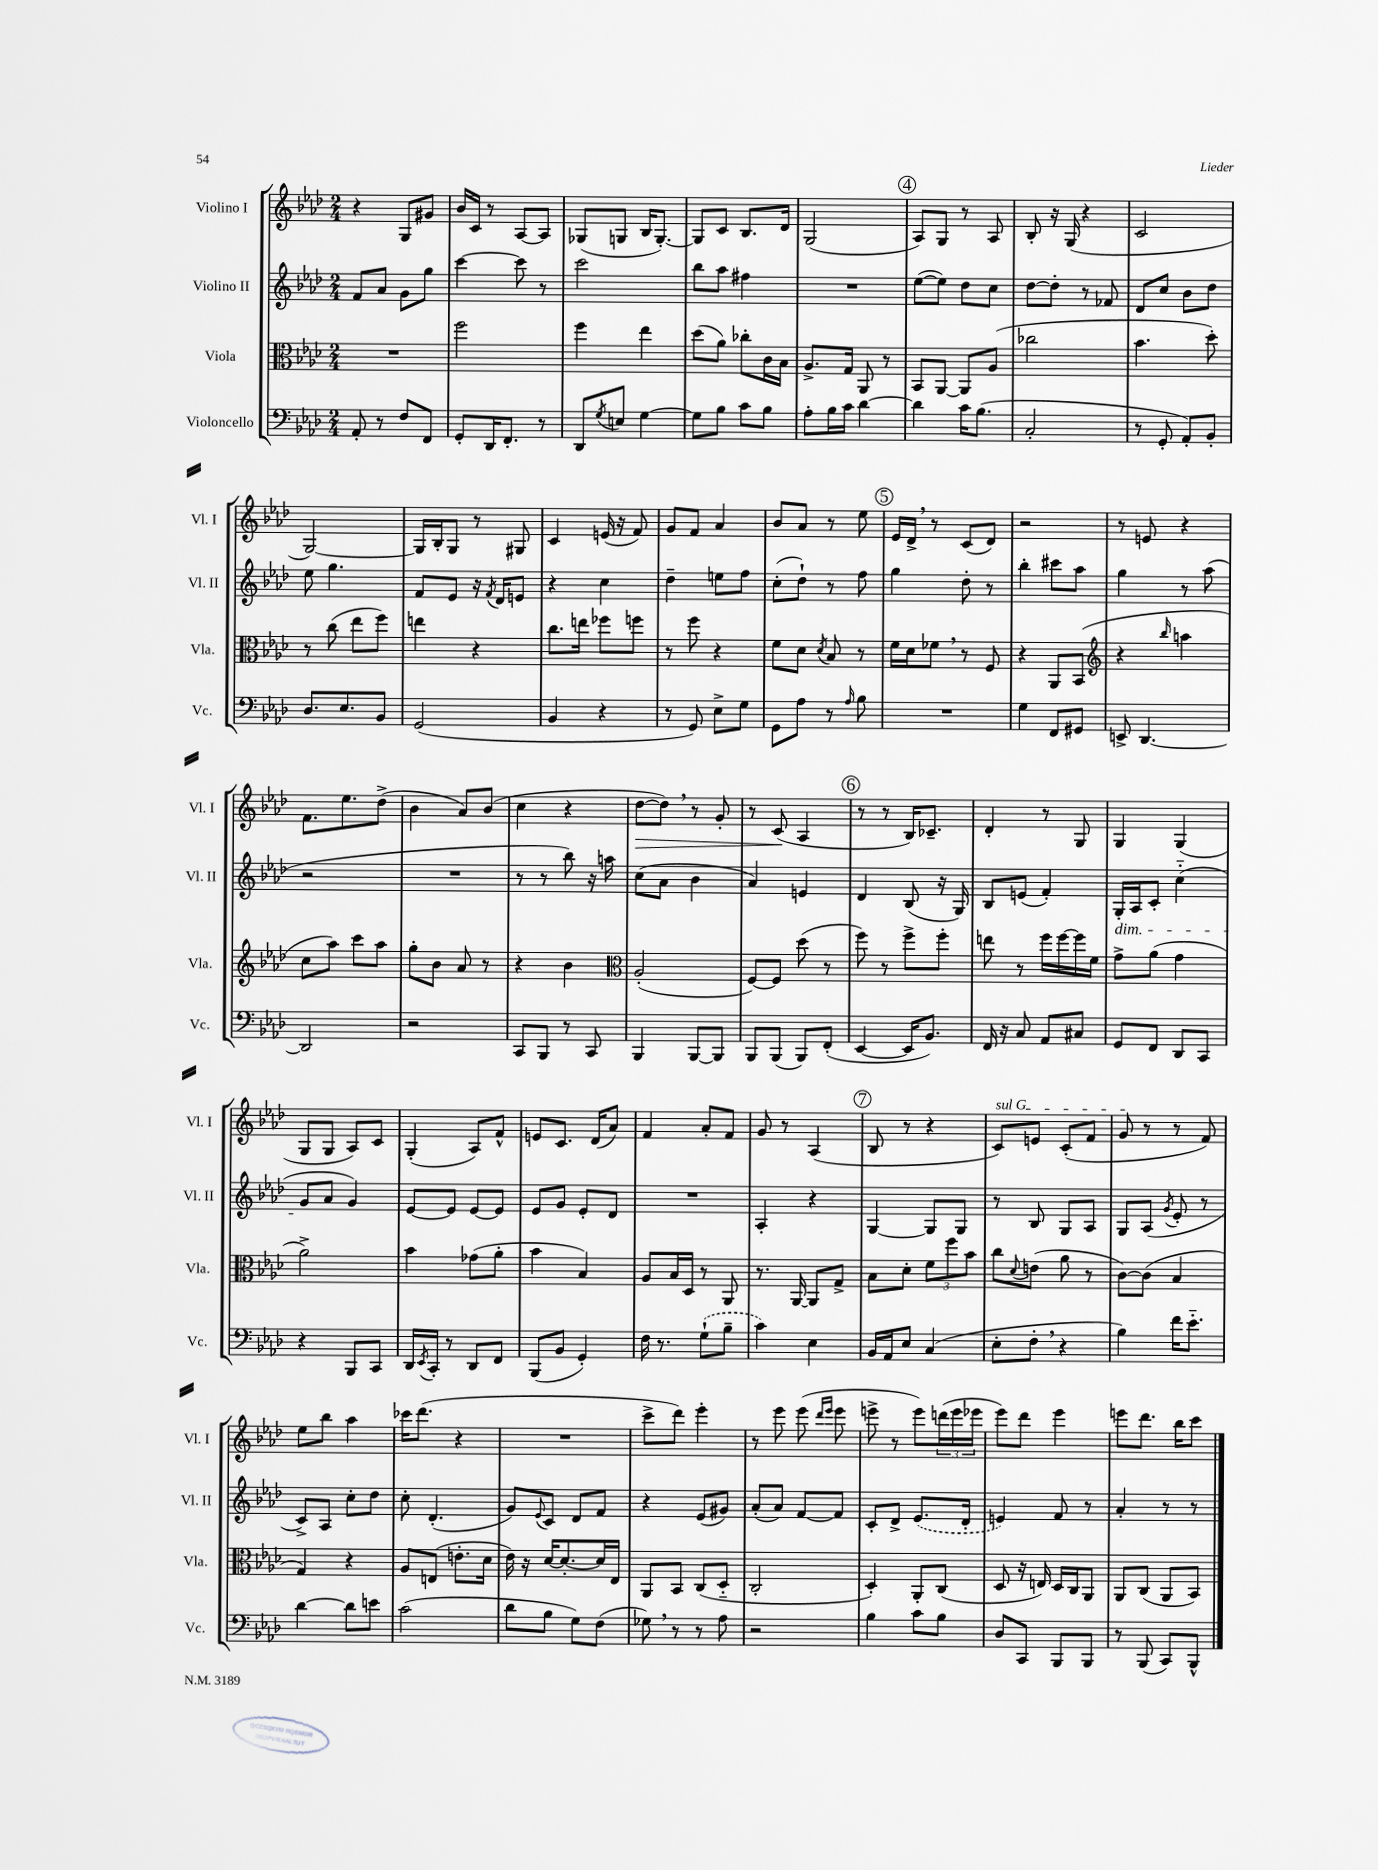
<<
\new StaffGroup <<
\new Staff = "s0" \with { instrumentName = "Violino I" shortInstrumentName = "Vl. I" } {
    \clef treble \key aes \major \numericTimeSignature \time 2/4
    r4 g8 gis'8 |
    bes'16 c'16 r8 aes8~ aes8 |
    ges8( g8 bes16 g8.~-.) |
    g8 c'8 bes8. des'16 |
    g2( |
    \mark \markup { \circle "4" } aes8) g8 r8 aes8 |
    bes8-. r16 g16( r4 |
    c'2 |
    g2~) |
    g16 bes16-. g8 r8 gis8 |
    c'4 e'16( r16 f'8) |
    g'8 f'8 aes'4 |
    bes'8 aes'8 r8 ees''8 |
    \mark \markup { \circle "5" } ees'16 des'16-> \breathe r8 c'8( des'8) |
    r2 |
    r8 e'8 r4 |
    f'8. ees''8. des''8->( |
    bes'4 aes'8) bes'8( |
    c''4 r4 |
    des''8~\> des''8) \breathe r8 g'8-. |
    r8 c'8\!( aes4 |
    \mark \markup { \circle "6" } r8 r8 bes16) ces'8.-- |
    des'4-. r8 g8 |
    g4 g4( |
    g8 g8 aes8) c'8 |
    g4-.( aes8) f'8-^ |
    e'8 c'8. des'16( aes'8) |
    f'4 aes'8-. f'8 |
    g'8 r8 aes4( |
    \mark \markup { \circle "7" } bes8 r8 r4 |
    \once \override TextSpanner.bound-details.left.text = \markup { \italic "sul G" } c'8\startTextSpan) e'8 c'8-.( f'8 |
    g'8\stopTextSpan r8 r8 f'8) |
    ees''8 bes''8 aes''4 |
    ces'''16 des'''8.( r4 |
    R2 |
    c'''8-> des'''8) ees'''4-. |
    r8 ees'''8 ees'''8( \grace { des'''16 ees'''16 } ees'''8 |
    e'''8-> r8 e'''8) \tuplet 3/2 { d'''16( e'''16 ees'''16 } |
    ees'''8) des'''8 ees'''4 |
    e'''8 des'''8. bes''16 c'''8 \bar "|." |
}
\new Staff = "s1" \with { instrumentName = "Violino II" shortInstrumentName = "Vl. II" } {
    \clef treble \key aes \major \numericTimeSignature \time 2/4
    f'8 aes'8 g'8 g''8 |
    c'''4~ c'''8 r8 |
    c'''2 |
    bes''8 aes''8 fis''4 |
    R2 |
    \mark \markup { \circle "4" } ees''8~( ees''8) des''8 c''8 |
    des''8~ des''8-. r8 fes'8 |
    des'8 c''8 bes'8 des''8 |
    ees''8 g''4. |
    f'8 ees'8 r16 \acciaccatura { f'8 } des'16 e'8 |
    r4 c''4 |
    des''4-- e''8 f''8 |
    c''8-.( des''8-!) r8 f''8 |
    \mark \markup { \circle "5" } g''4 des''8-. r8 |
    bes''4-. cis'''8 aes''8 |
    g''4 r8 aes''8( |
    r2 |
    R2 |
    r8 r8 bes''8) r16 a''16 |
    c''8( aes'8 bes'4 |
    aes'4) e'4 |
    \mark \markup { \circle "6" } des'4 bes8( r16 g16) |
    bes8 e'8( f'4-.) |
    g16-.\dim aes16 c'8-. c''4-_( |
    g'8\! aes'8 g'4) |
    ees'8~ ees'8 ees'8~ ees'8 |
    ees'8 g'8 ees'8-. des'8 |
    R2 |
    aes4-. r4 |
    \mark \markup { \circle "7" } g4~ g8 g8 |
    r8 bes8 g8 aes8 |
    g8 aes8( \acciaccatura { g'8 } ees'8-. r8 |
    c'8->) aes8 c''8-. des''8 |
    c''8-. des'4.-.( |
    g'8) \appoggiatura { ees'8 } c'8 des'8 f'8 |
    r4 ees'8( gis'8) |
    aes'8-.( aes'8) f'8~ f'8 |
    c'8-. des'8-> \once \slurDashed ees'8.( des'16-. |
    e'4) f'8 r8 |
    aes'4-. r8 r8 \bar "|." |
}
\new Staff = "s2" \with { instrumentName = "Viola" shortInstrumentName = "Vla." } {
    \clef alto \key aes \major \numericTimeSignature \time 2/4
    R2 |
    f''2 |
    f''4 ees''4 |
    des''8( aes'8) ces''8-. c'16 bes16 |
    aes8.-> g16 aes,8 r8 |
    \mark \markup { \circle "4" } bes,8 aes,8~ aes,8 aes8( |
    ces''2 |
    bes'4. des''8-.) |
    r8 c''8( ees''8 f''8) |
    e''4 r4 |
    c''8. e''16 fes''8 f''8 |
    r8 f''8 r4 |
    f'8 des'8 \acciaccatura { des'8 } bes8 r8 |
    \mark \markup { \circle "5" } f'16 des'16 fes'8 \breathe r8 f8 |
    r4 aes,8 bes,8( |
    \clef treble r4 \grace { bes''16 } a''4 |
    c''8 aes''8) c'''8 aes''8 |
    g''8-. bes'8 aes'8 r8 |
    r4 bes'4 |
    \clef alto aes2-.( |
    f8~) f8 des''8( r8 |
    \mark \markup { \circle "6" } f''8) r8 f''8-> f''8-. |
    e''8 r8 f''16 f''16~ f''16 f'16 |
    g'8-> aes'8( g'4 |
    aes'2->) |
    bes'4 ges'8( aes'8-. |
    bes'4 bes4) |
    aes8 bes16 des16 r8 aes,8 |
    r8. aes,16~ aes,8 g8-> |
    \mark \markup { \circle "7" } bes8 des'8-. \tuplet 3/2 { f'8 f''8 bes'8 } |
    c''8 \appoggiatura { des'8 } e'8( aes'8 r8 |
    c'8~) c'8( bes4 |
    g4) r4 |
    aes8 e8( e'8.-. des'16 |
    ees'16) r16 des'16~ des'8.~-. des'16 ees16 |
    aes,8 bes,8 c8( des8-_ |
    c2-. |
    des4-.) aes,8-. c8( |
    des8 r16 e16) des16 c16 aes,8 |
    aes,8 c8( aes,8 bes,8) \bar "|." |
}
\new Staff = "s3" \with { instrumentName = "Violoncello" shortInstrumentName = "Vc." } {
    \clef bass \key aes \major \numericTimeSignature \time 2/4
    aes,8-. r8 f8 f,8 |
    g,8-. des,16 f,8.-. r8 |
    des,8 \acciaccatura { g8 } e8 g4~ |
    g8 bes8 c'8 bes8 |
    aes8-. bes16 c'16 des'4~ |
    \mark \markup { \circle "4" } des'4 c'16 bes8.( |
    c2-. |
    r8 g,8-. aes,8-.) bes,8-. |
    des8. ees8. bes,8 |
    g,2( |
    bes,4 r4 |
    r8 g,8) ees8-> g8 |
    g,8 aes8 r8 \grace { aes16 } bes8 |
    \mark \markup { \circle "5" } R2 |
    g4 f,8 gis,8 |
    e,8-> des,4.~ |
    des,2 |
    r2 |
    c,8 bes,,8 r8 c,8 |
    bes,,4 bes,,8~ bes,,8 |
    bes,,8 bes,,8( bes,,8) f,8-.( |
    \mark \markup { \circle "6" } ees,4~ ees,16 bes,8.) |
    f,16 r16 c8 aes,8 cis8 |
    g,8 f,8 des,8 c,8 |
    r4 bes,,8 c,8 |
    des,16 \acciaccatura { ees,8 } c,16-. r8 des,8 f,8 |
    bes,,8( bes,8 g,4-.) |
    f16 r8. \once \slurDashed g8-!( bes8-- |
    c'4) ees4 |
    \mark \markup { \circle "7" } bes,16 aes,16 ees8 c4( |
    ees8-. f8-. \breathe r4 |
    bes4) f'16 ees'8.-_ |
    des'4~ des'8 e'8 |
    c'2( |
    des'8 bes8 g8) f8( |
    ges8) \breathe r8 r8 aes8 |
    r2 |
    bes4 c'8 bes8 |
    des8 c,8 bes,,8 bes,,8 |
    r8 bes,,8( c,8) bes,,8-^ \bar "|." |
}
>>
>>
\layout { \context { \Score \remove "Bar_number_engraver" } }
